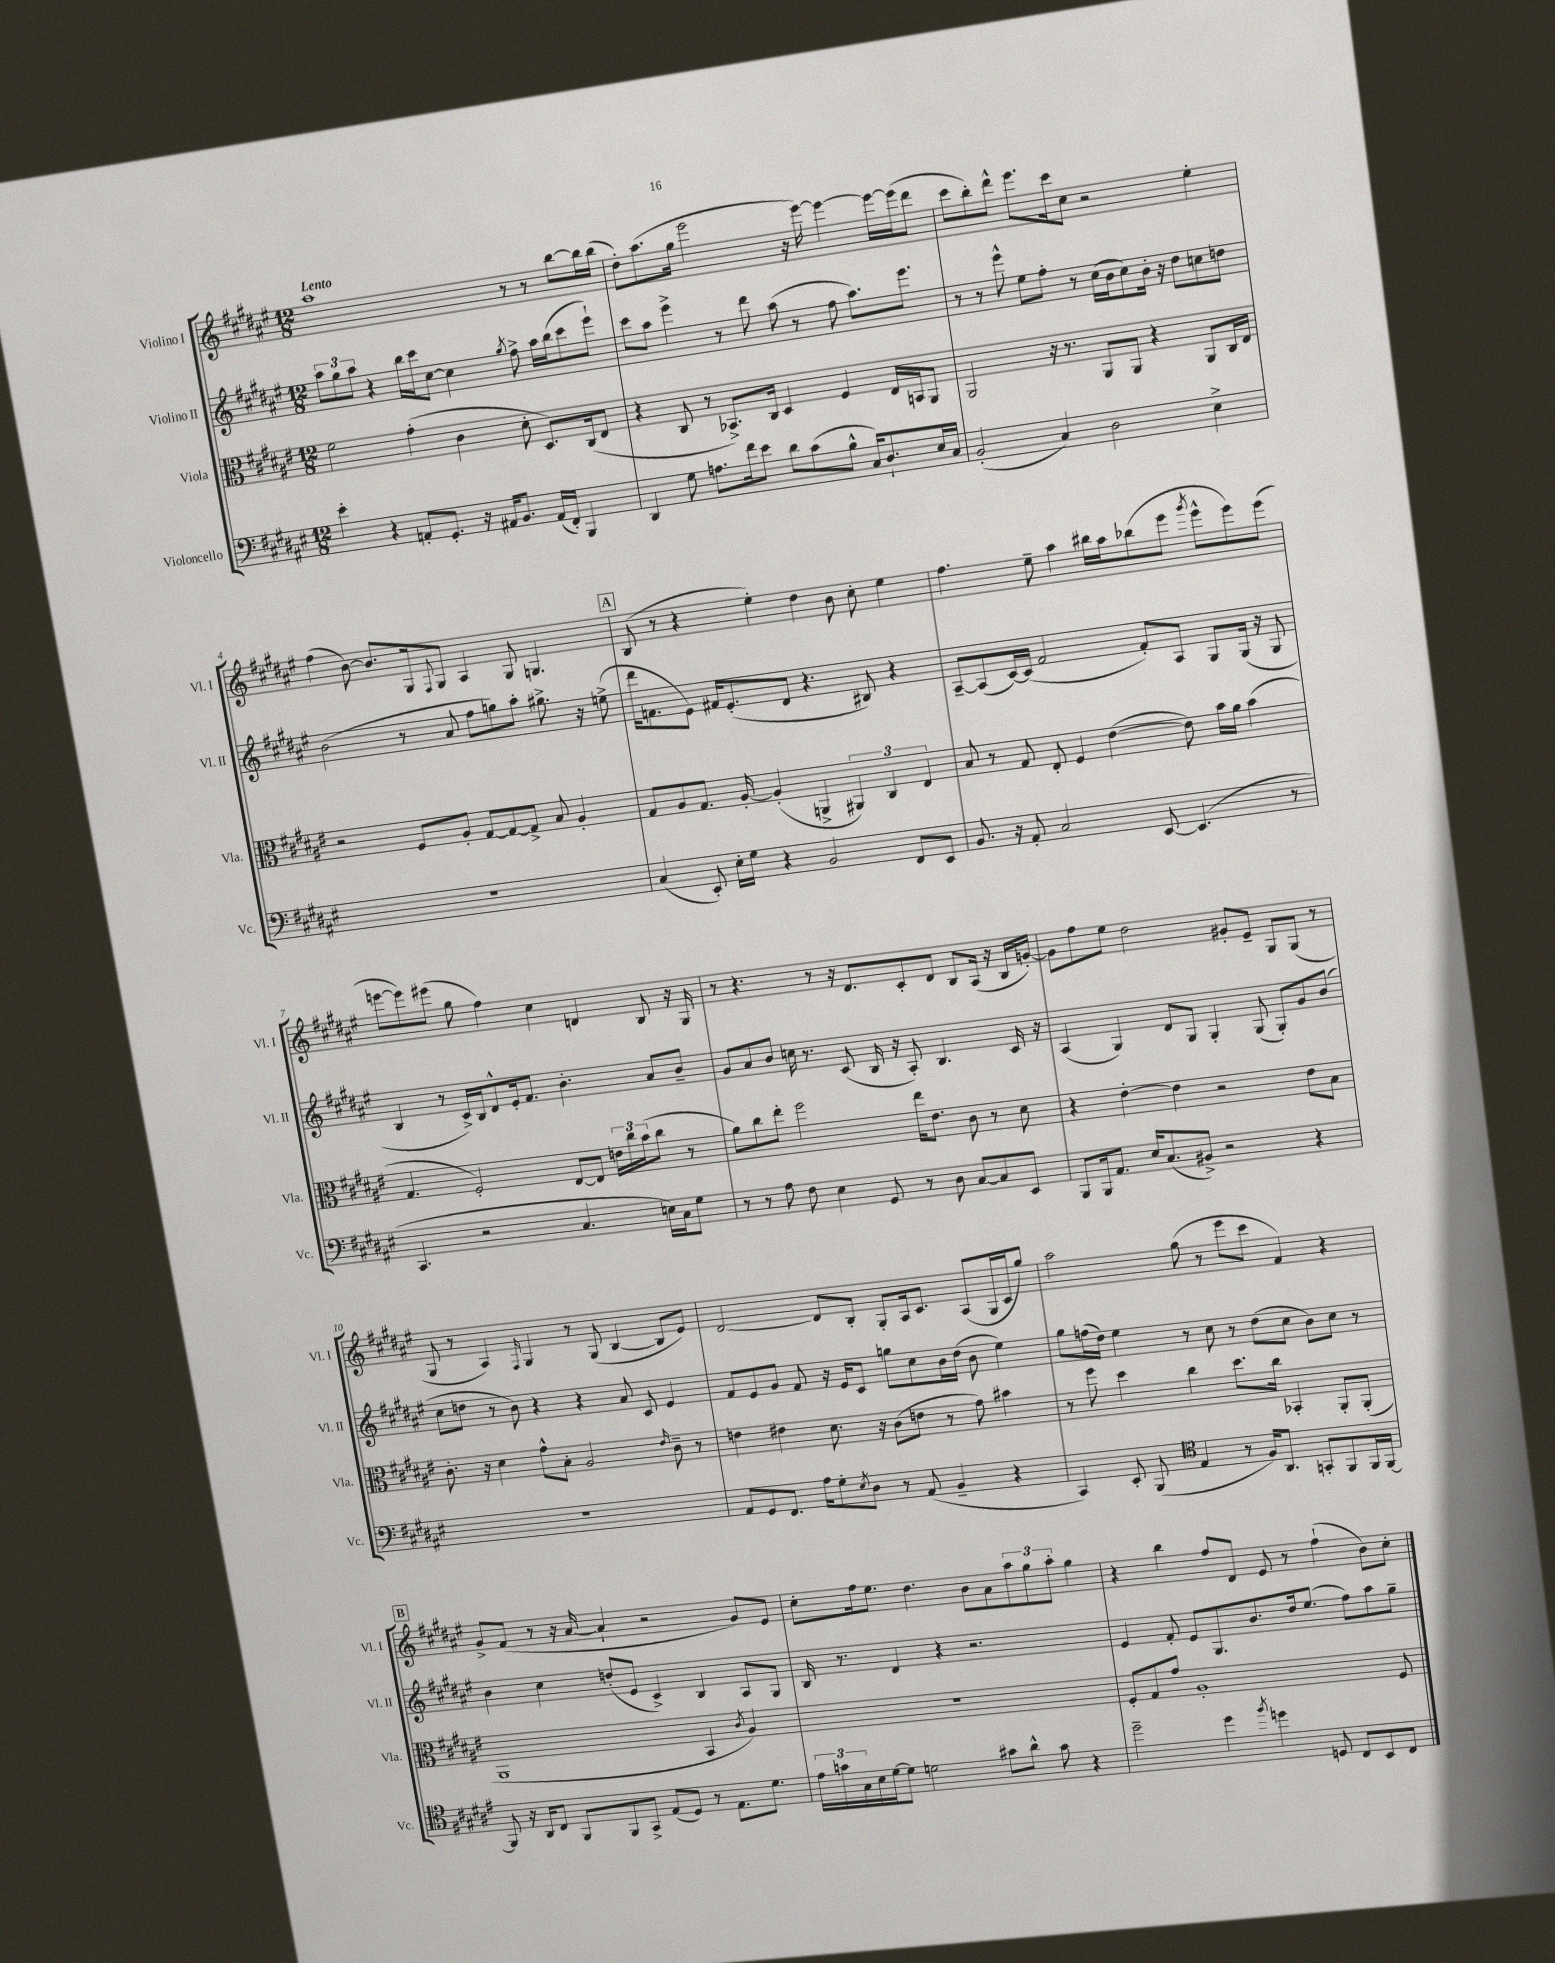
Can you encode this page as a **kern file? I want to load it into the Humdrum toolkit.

**kern	**kern	**kern	**kern
*part4	*part3	*part2	*part1
*staff4	*staff3	*staff2	*staff1
*I"Violoncello	*I"Viola	*I"Violino II	*I"Violino I
*I'Vc.	*I'Vla.	*I'Vl. II	*I'Vl. I
*clefF4	*clefC3	*clefG2	*clefG2
*k[f#c#g#d#a#e#]	*k[f#c#g#d#a#e#]	*k[f#c#g#d#a#e#]	*k[f#c#g#d#a#e#]
*M12/8	*M12/8	*M12/8	*M12/8
=1	=1	=1	=1
!	!	!	!LO:TX:a:B:t=Lento
4e#'\	2f#\	12aa#\L	1aa#
.	.	12gg#\	.
.	.	12aa#\J	.
4r	.	4r	.
8AAn'/L	(4g#'\	16bb\LL	.
.	.	16ccc#\J	.
8.GG#'/J	.	[8cc#\J	.
.	4c#\	4cc#\]	.
16r	.	.	.
16AA#X/KL	.	.	.
8.BB/J	.	.	.
.	.	8qgg#/	.
.	8d#'\	8ff#^\	8r
(16AA#/LL	8.D#/L)	16aa#\LL	8r
16FF#'/JJ)	.	(16bb\J	.
4BBB/	.	8ccc#\	[8bb\L
.	(16C#/k	.	.
.	8E#/J	8eee#`\J)	16bb\L]
.	.	.	(16bb\JJ
=2	=2	=2	=2
4DD#/	4r	8ccc#\L	8dd#'\L)
.	.	8aa#\J	(8.aa#\
8G#\	8C#/	4eee#^\	.
.	.	.	16gg#\Jk
8.An\L	8r	.	2eee#\
.	8.BB-X^/L)	8r	.
16f#\k	.	.	.
8e#\J	.	8ddd#\	.
.	16C#/Jk	.	.
8d#\L	4D#/	(8aa#\	.
(8c#\	.	8r	16r
.	.	.	[16eee#\)
8B^^\J	4F#/	8ff#\	4eee#\_
16C#/KL)	.	8.aa#\L)	.
8.D#`/	.	.	.
.	16E#/LL	.	16eee#\LL_
.	16BBn/J	8.eee#\J	(16eee#\J]
16E#/L	8AA#/J	.	8ddd#\J
16C#/JJ	.	.	.
=3	=3	=3	=3
(2BB'/	2AA#/	8r	8ccc#\L
.	.	8r	8bb'\)
.	.	8eee#^^\	8ddd#^^\J
.	.	8ee#\L	8.eee#\L
4C#/)	16r	8ff#'\J	.
.	8.r	.	16ccc#\k
.	.	8r	8cc#\J
2D#\	8AA#/L	(16cc#\LL	2r
.	.	16b\J	.
.	8AA#/J	8cc#\)	.
.	4r	16b'\Jk	.
.	.	16r	.
.	.	8dd#\L	.
4E#^\	8AA#/L	8ccn\	4ee#'\
.	16C#/L	8ddn\J	.
.	16E#/JJ	.	.
!!LO:LB:g=z
=4	=4	=4	=4
1.r	2r	(2b\	(4ff#\
.	.	.	[8b\)
.	.	.	8.b/L]
.	8F#/L	8r	.
.	.	.	16G#/k
.	.	.	8qqF#/
.	8A#'/J	8a#/	8G#/J
.	[8G#/L	8ff#\L	4A#/
.	8G#/_	8ggn\)	.
.	8G#^/J]	8aa#'\J	8G#/
.	8B/	8.gg#X^\	4.Gn/
.	4A#'/	.	.
.	.	16r	.
.	.	(8een^\	.
!!LO:REH:place=s1:t=A
=5	=5	=5	=5
(4C#/	8G#/L	16ddd#\KL	(8B/
.	.	8.fn\	.
.	8A#/	.	8r
8EE#'/)	8.G#/J	8e#\J)	4r
16E#'\LL	.	16f#X/KL	.
16G#\JJ	[16A#'/	(8.e#'/	.
4r	(4A#'/]	.	4ee#'\)
.	.	8d#/J	.
2BB/	4AAn^/	4.r	4dd#\
.	6AA#X/)	.	8b\
.	.	8B#X/)	8cc#'\
.	6C#/	.	.
8FF#/L	.	4r	4ee#\
.	6E#/	.	.
8EE#/J	.	.	.
=6	=6	=6	=6
8.BB/	8B/	[8A#~/L	4.ff#\
.	8r	(8A#/]	.
16r	.	.	.
8AA#'/	8G#/	[16c#/L)	.
.	.	(16c#/JJ]	.
2C#/	8E#'/	2f#/	8ee#~\
.	4F#/	.	4aa#\
.	([4e#\	.	16bb#X\LL
.	.	.	16aa#\J
[8EE#/	.	8f#'/L)	(8bb-X\
(4.EE#/]	8e#\])	8A#/J	8eee#\J
.	.	.	8qggg#/
.	16b\LL	8G#/L	8eee#^^\L
.	16a#\JJ	.	.
.	(4b\	(16G#/Jk	8eee#\)
.	.	16r	.
8r	.	8G#/	(8eee#\J
!!LO:LB:g=z
=7	=7	=7	=7
4.CC#/	4.G#/	4B/	[8eeen\L
.	.	.	8eee\])
.	.	8r	(8eee#X\J
2r	2F#'/)	16c#^/LL)	8gg#\
.	.	16B/J	.
.	.	8d#^^/	4ff#\)
.	.	16e#'/k	.
.	.	8.f#/J	.
.	.	.	4cc#\
4.C#/	[8E#/L	4.b'\	.
.	8E#/J]	.	4dn/
.	24en\LL	.	.
.	24cc#\	.	.
.	(24b\J	.	.
16En\LL)	8cc#\J	8a#/L	8B/
16C#\J	.	.	.
8G#\J	8r	8b~/J	16r
.	.	.	16G#/
=8	=8	=8	=8
8r	8a#\L)	8g#/L	8r
8r	8cc#\	8a#/	4.r
8A#\	8ee#'\J	8b/J	.
8F#\	2ff#\	16ccn\	.
.	.	8.r	.
4E#\	.	.	8r
.	.	(8c#/	16r
.	.	.	8.d#/L
8GG#/	.	16B/	.
.	.	16r	.
8r	16ee#\KL	8A#'/)	8c#'/
.	8.e#\J	.	.
8D#\	.	4.B/	8d#/J
[8C#/L	8c#\	.	8B/L
8C#/]	8r	.	(16A#/Jk
.	.	.	16r
8EE#/J	8d#\	16c#/	16B/LL
.	.	16r	[16gn'/JJ)
=9	=9	=9	=9
8BBB/L	4r	(4A#/	8g\L]
16BBB/k	.	.	8ff#\
8.AA#/J	.	.	.
.	[4e#'\	4G#/)	8ee#\J
16E#/KL	.	.	2dd#\
(8.C#/	.	.	.
.	4e#\]	8d#/L	.
8BB#X^/J)	.	8G#/J	.
2r	2r	4G#'/	.
.	.	.	8g#X'/L
.	.	(8G#/	8e#~/J
.	.	8G#'/L)	8G#/L
4r	8e#\L	8g#/	(8G#/J
.	8B\J	(8b/J	8r
!!LO:LB:g=z
=10	=10	=10	=10
1.r	8.c#'\	8cc#\L	8G#/
.	.	8ddn\J	8r
.	16r	.	.
.	4d#\	8r	4A#/)
.	.	8b\)	.
.	.	.	16qqF#/
.	8g#^^\L	4r	4G#/
.	8B'\J	.	.
.	2A#/	4r	8r
.	.	.	(8G#/
.	.	8a#/	[4B/
.	.	8c#/	.
.	16qqe#/	.	.
.	8c#~\	4e#/	8B/L]
.	8r	.	8e#/J)
=11	=11	=11	=11
8AA#/L	4en\	8f#/L	[2d#/
8GG#/	.	8e#/	.
8.FF#/J	4e#X\	8g#/J	.
.	.	8f#/	.
16A#\KL	.	.	.
8G#'\	8.d#\	16r	8d#/L]
.	.	16e#/KL	.
8qE#/	.	.	.
8D#\J	.	8c#/J	8B'/J
.	16r	.	.
8r	(8c#\L	8ggn\L	8G#'/L
(8AA#/	8en\J	8cc#\	16A#/k
.	.	.	8.c#/J
4BB~/	8r	16b\L	.
.	.	(16dd#\JJ	.
.	8g#\)	8b\	(8A#/L
4r	4b#X\	4ee#\)	16G#/L
.	.	.	16c#/J
.	.	.	8gg#/J)
=12	=12	=12	=12
4CC#/)	8r	8gg#\L	2aa#\
.	8ff#\	(16ffn\L	.
.	.	16dd#\JJ)	.
8EE#'/	4dd#\	4ee#\	.
(8BBB/	.	.	.
*clefC4	*	*	*
4E#/	4cc#\	8r	(8gg#\
.	.	8cc#\	8r
8r	8.dd#\L	8r	8eee#\L
16F#/KL)	.	(8dd#\L	8ccc#\J
8.AA#/J	16cc#\Jk	.	.
.	4BB-X'/	8cc#\J	4f#/)
8GGn'/L	.	8b\L)	.
8FF#/	8AA#'/L	8cc#\J	4r
16FF#/L	(8AA#'/J	8r	.
[16FF#/JJ	.	.	.
!!LO:LB:g=z
!!LO:REH:place=s1:t=B
=13	=13	=13	=13
8FF#/]	1AA#	4b\	8g#^/L
16r	.	.	(8f#/J
16AA#/KL	.	.	.
8C#/J	.	4cc#\	8r
8FF#/L	.	.	16r
.	.	.	[16a#/
8FF#/	.	(8ddn'/L	4a#`/]
8GG#^/J	.	8e#/J	.
(8E#/L	.	4c#^/)	2r
8D#/J)	.	.	.
8r	4BB/	4B/	.
8.E#\L	.	.	.
.	8qc#/	.	.
.	4A#/)	8A#/L	8g#/L)
8.d#\J	.	.	.
.	.	8G#/J	8e#/J
=14	=14	=14	=14
24e#\LL	1.r	16B/	8cc#'\L
24gn\	.	.	.
.	.	8.r	.
24G#\	.	.	.
16B\	.	.	16ff#\k
[16d#\J	.	.	8.ee#\J
8d#\J]	.	4d#/	.
2dn\	.	.	4.dd#\
.	.	4r	.
.	.	2.r	8b\L
8g#X\L	.	.	8a#\
8a#^^\J	.	.	12aa#\
.	.	.	12gg#\
8g#\	.	.	.
.	.	.	12aa#'\J
4r	.	.	4gg#\
=15	=15	=15	=15
2dd#~\	8F#'/L	4e#/	4r
.	8G#/	.	.
.	8g#/J	8f#'/	4bb\
.	1A#'	8e#/L	.
4dd#\	.	8.G#/	8ff#/L
.	.	.	8d#/J
.	.	8.b/	.
8qff#/	.	.	.
4ddn\	.	.	8e#/
.	.	16dd#/k	8r
.	.	(8.ee#/J	.
8Dn/	.	.	(4ff#`\
8C#/L	.	8ff#\L)	.
8BB/	.	8aa#\	8b\L)
8C#/J	8F#/	8gg#~\J	8cc#'\J
==	==	==	==
*-	*-	*-	*-
